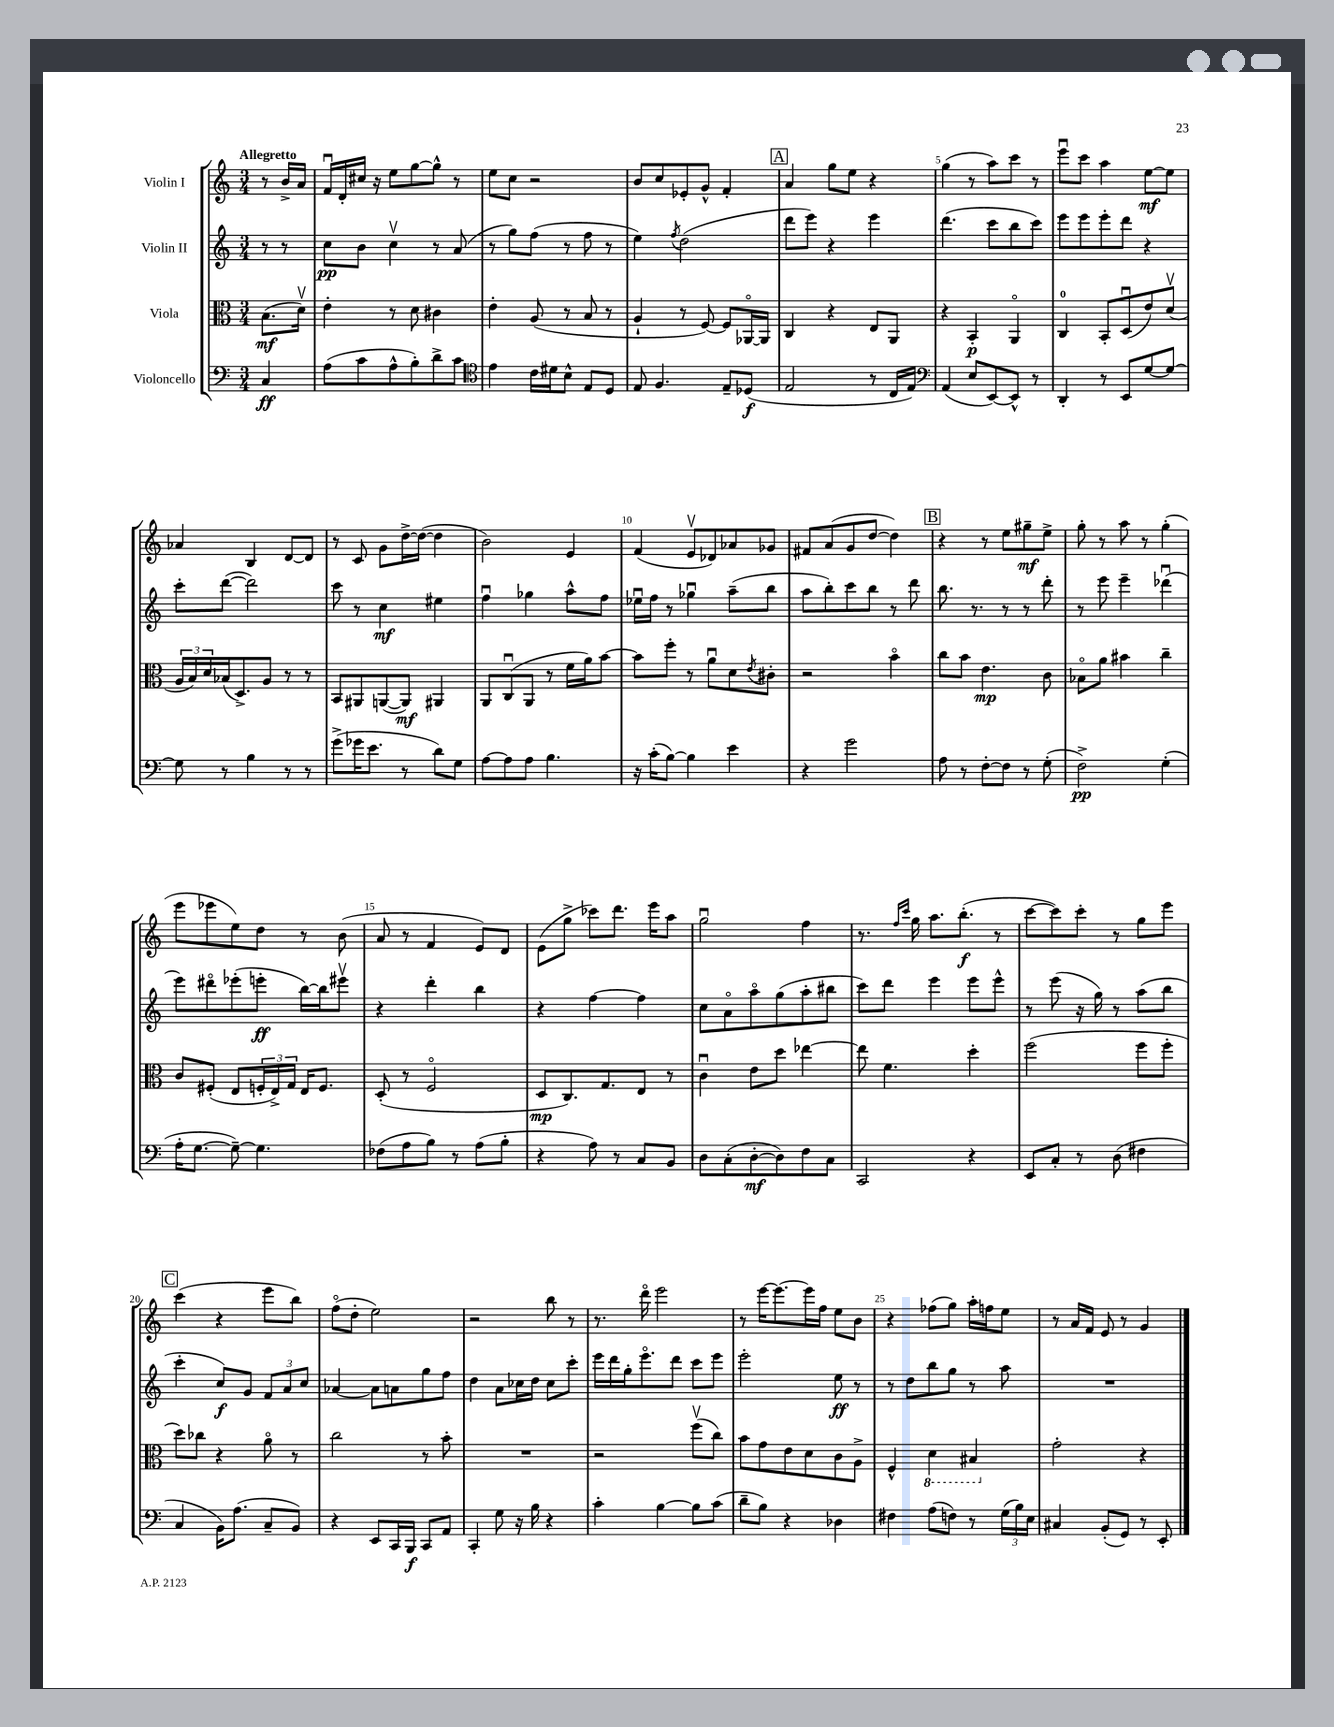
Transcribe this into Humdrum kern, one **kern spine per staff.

**kern	**kern	**kern	**kern
*staff4	*staff3	*staff2	*staff1
*clefF4	*clefC3	*clefG2	*clefG2
*k[]	*k[]	*k[]	*k[]
*M3/4	*M3/4	*M3/4	*M3/4
4C	(8.B	8r	8r
.	.	8r	16b^
.	16dv)	.	16a
=	=	=	=
(8A	4e'	8cc	16fu
.	.	.	16d'
8c	.	8b	16cc#
.	.	.	16r
8A^^	8r	4ccv	8ee
8B')	8d	.	[8gg
8d^	4c#	8r	8gg^^]
8c	.	(8a	8r
=	=	=	=
*clefC4	*	*	*
4e	4e'	8r	8ee
.	.	8gg)	8cc
16c	(8A	(8ff	2r
16d#	.	.	.
8B^^	8r	8r	.
8E	8B	8ff	.
8D	8r	8r	.
=	=	=	=
8E	4A`	4ee)	8b
4.F	.	.	8cc
.	.	8qff	.
.	8r	(2dd	8e-'
.	[8F)	.	8g^^
8E~	8F]	.	4f'
(8D-	[16AA-o	.	.
.	16AA-]	.	.
=	=	=	=
2E	4C	8ddd	4a
.	.	8eee)	.
.	4r	4r	8gg
.	.	.	8ee
8r	8E	4eee	4r
16C	8AA	.	.
16E)	.	.	.
=	=	=	=
*clefF4	*	*	*
(4AA	4r	(4.ddd	(4gg
8E	4BB'	.	8r
[8EE)	.	8ccc	8aa)
8EE^^]	4AAo	8bb	8ccc
8r	.	8ccc)	8r
=	=	=	=
4DD'	4C	8eee	8eeeu
.	.	8eee	8ccc
8r	8BB'	8eee'	4aa
8EE	(8Du	8ddd	.
[8G	8e)	4r	[8ee
8G_	(8dv	.	8ee]
=	=	=	=
8G]	24A	8ccc'	4a-
.	24B)	.	.
.	24d	.	.
8r	(16B-	([8ddd	.
.	8.D^)	.	.
4B	.	2ddd])	4B
.	8A	.	.
8r	8r	.	[8d
8r	8r	.	8d]
=	=	=	=
(8g^	8BB	8ccc	8r
16g-	8AA#	8r	8c
8.e	.	.	.
.	([8AA	4cc	8g
8r	8AA])	.	[16dd^
.	.	.	(16dd_
8d)	4AA#	4ee#	4dd]
8G	.	.	.
=	=	=	=
[8A	8AA	4ffu	2b)
8A]	(8Cu	.	.
8A	8AA	4gg-	.
4.B	8r	.	.
.	16f	8aa^^	4e
.	16a)	.	.
.	[8b	8ff	.
=	=	=	=
16r	8b]	16ee-u	(4f
(16c'	.	16ff	.
[8B)	8ff'	8r	.
4B]	8r	4gg-u	8ev
.	8au	.	8d-)
4e	8d	(8aa~	8a-
.	8qe	.	.
.	8c#'	8bb	8g-
=	=	=	=
4r	2r	8aa	8f#
.	.	8bb')	(8a
2g	.	8ccc	8g
.	.	8bb	[8dd
.	4bo	8r	4dd])
.	.	8ddd	.
=	=	=	=
8A	8cc	8.bb	4r
8r	8b	.	.
.	.	8.r	.
[8F'	4.e	.	8r
8F]	.	8r	8ee
8r	.	8r	8gg#~
(8G'	8c	8ddd'	8ee^
=	=	=	=
2F^)	8B-o	8r	8gg'
.	8a	8eee	8r
.	4b#	4eee~	8aa
.	.	.	8r
(4G'	4cc~	(4ddd-u	(4gg'
=	=	=	=
16A'	8c	8eee)	8eee
[8.G	.	.	.
.	(8F#'	8ddd#o	8eee-
8G~_)	8E	(8eee-'	8ee)
4.G]	24F'	8eee'	8dd
.	24E^)	.	.
.	24G	.	.
.	16E	[16bb)	8r
.	8.F	16bb]	.
.	.	8eee#v	(8b
=	=	=	=
(8F-	(8D'	4r	8a
8A	8r	.	8r
8B)	2Fo	4ddd'	4f
8r	.	.	.
(8A	.	4bb	8e)
8B'	.	.	8d
=	=	=	=
4r	8D	4r	(8e
.	8.C)	.	8gg^
8A)	.	[4ff	8ccc-)
.	8.G	.	.
8r	.	.	8.ddd
8C	8E	4ff]	.
.	.	.	16eee
8BB	8r	.	8aa
=	=	=	=
8D	4cu	8cc	2ggu
(8C'	.	8ao	.
[8D'	8e	8aao	.
8D])	8dd	(8gg	.
8F	[4ee-	8aa'	4ff
8C	.	8bb#	.
=	=	=	=
2CC	8ee-]	8ccc)	8.r
.	4.f	8ddd	.
.	.	.	16qqff
.	.	.	16qqccc
.	.	.	16gg
.	.	4eee	8.aa
.	.	.	(8.bb'
4r	4dd'	8eee	.
.	.	8eee^^	8r
=	=	=	=
8EE	(2ff	8r	[8ccc
8C'	.	(8eee	8ccc])
8r	.	16r	8ccc'
.	.	16gg)	.
(8D	.	8r	8r
4F#	8ff	(8aa	8gg
.	8ff'	8bb	8eee
=	=	=	=
4C	8dd)	4ccc'	(4ccc
.	8cc-	.	.
16BB)	4r	8cc)	4r
(8.A	.	.	.
.	.	8g	.
8C~	8ao	12f	8eee
.	.	12a	.
8BB)	8r	.	8bb)
.	.	12cc	.
=	=	=	=
4r	2cc	[4a-	(8ffo
.	.	.	8dd'
8EE	.	8a-]	2ee)
16CC	.	8a	.
16BBB	.	.	.
8CC	8r	8gg	.
8AA	8b'	8ff	.
=	=	=	=
4CC'	2.r	4dd	2r
8G	.	8a	.
16r	.	16cc-	.
16B	.	16dd	.
4r	.	8cc-	8bb
.	.	8ccc'	8r
=	=	=	=
4c'	2r	16eee	8.r
.	.	16ddd	.
.	.	16gg'	.
.	.	8.eeeo	16dddo
[4B	.	.	2eee
.	.	8ddd	.
8B]	(8ffv	8ccc	.
(8c	8cc)	8eee	.
=	=	=	=
8d~	8b	2eee'	8r
8B)	8g	.	[16eee
.	.	.	8.eee_
4r	8e	.	.
.	8d	.	16eee]
.	.	.	16ff
4D-	8c	8ee	8ee
.	8A^	8r	8b
=	=	=	=
4F#	4F^^	8r	4r
.	.	8dd	.
(8A	4D	8bb	(8ff-
8F)	.	8gg	8gg)
8r	4BB#	8r	16aa'
.	.	.	16ff
(24G	.	8aa	8ee
24B)	.	.	.
24E	.	.	.
=	=	=	=
4C#	2g'	2.r	8r
.	.	.	16a
.	.	.	16f
(8BB'	.	.	8e
8GG)	.	.	8r
8r	4r	.	4g
8EE'	.	.	.
==	==	==	==
*-	*-	*-	*-
